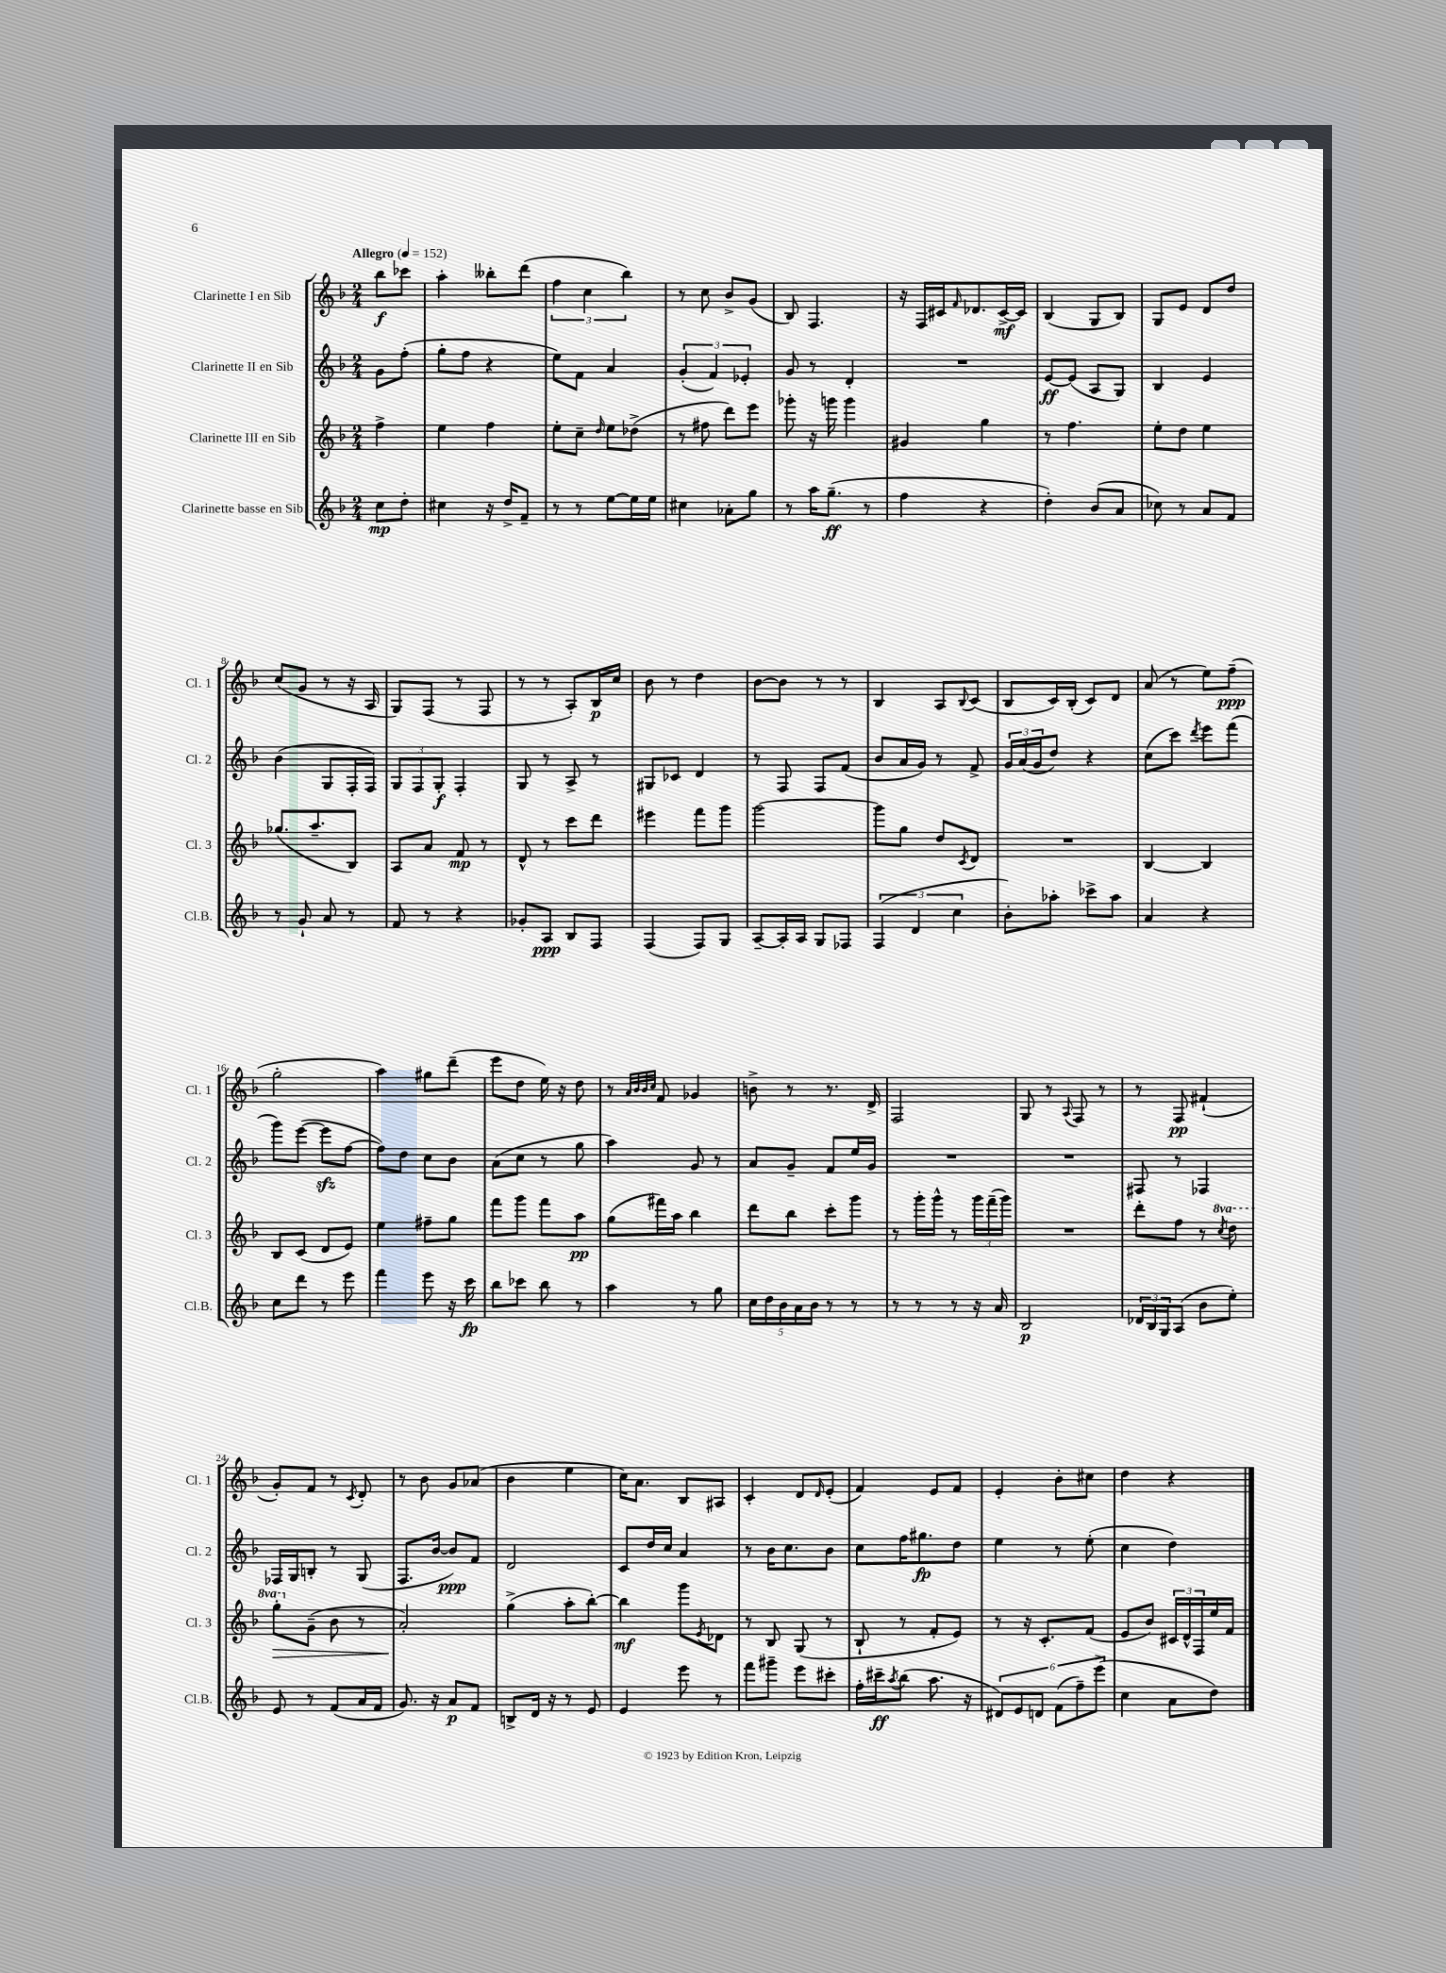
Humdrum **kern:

**kern	**kern	**kern	**kern
*staff4	*staff3	*staff2	*staff1
*clefG2	*clefG2	*clefG2	*clefG2
*k[b-]	*k[b-]	*k[b-]	*k[b-]
*M2/4	*M2/4	*M2/4	*M2/4
*MM152	*MM152	*MM152	*MM152
8cc	4ff^	8g	8bb-
8dd'	.	(8ff'	8ccc-
=	=	=	=
4cc#	4ee	8gg'	4aa'
.	.	8ff	.
16r	4ff	4r	8bb--'
16dd^	.	.	.
8f~	.	.	(8ddd
=	=	=	=
8r	8ee'	8ee)	6ff
8r	8cc~	8f	.
.	.	.	6cc
.	16qqdd	.	.
[8ee	8ee	4a	.
.	.	.	6bb-)
16ee]	(8dd-^	.	.
16ee	.	.	.
=	=	=	=
4cc#	8r	(6g'	8r
.	8ff#	.	8cc
.	.	6f)	.
8a-'	8ddd)	.	8b-^
.	.	6e-'	.
8gg	8eee	.	(8g
=	=	=	=
8r	8ggg-'	8g	8B-)
16aa	16r	8r	4.F
(8.gg~	16ggg	.	.
.	4ggg	4d'	.
8r	.	.	.
=	=	=	=
4ff	4g#	2r	16r
.	.	.	16F
.	.	.	16c#
.	.	.	16qqf
.	.	.	8.d-
4r	4gg	.	.
.	.	.	[16c#^
.	.	.	16c#]
=	=	=	=
4dd')	8r	[8e	(4B-
.	4.ff	(8e]	.
(8b-	.	8A	8G
8a	.	8G)	8B-)
=	=	=	=
8cc-)	8ee'	4B-	8G
8r	8dd	.	8e
8a	4ee	4e	8d
8f	.	.	8dd
=	=	=	=
8r	(8.gg-	(4b-	(8cc
8g`	.	.	8g
.	8.aa~	.	.
8a	.	8G	8r
8r	8B-)	16F'	16r
.	.	16F)	16A
=	=	=	=
8f	8A	12G	8G)
.	.	12F	.
8r	8a	.	(8F
.	.	12G'	.
4r	8f	4F'	8r
.	8r	.	8F
=	=	=	=
8g-'	8d^^	8G	8r
8A	8r	8r	8r
8B-	8ccc	8A^	8A')
8F	8ddd	8r	16B-
.	.	.	16cc
=	=	=	=
(4F	4eee#	8G#	8b-
.	.	8c-	8r
8F)	8fff	4d	4dd
8G	8ggg	.	.
=	=	=	=
[8A~	[2ggg	8r	[8b-
16A']	.	8F	8b-]
16A	.	.	.
8G	.	8F	8r
8F-	.	(8f	8r
=	=	=	=
(6F	8ggg]	8b-	4B-
.	8gg	16a	.
6d	.	.	.
.	.	16g)	.
.	8dd	8r	8A
6cc	.	.	.
.	8qc	.	8qqB-
.	8d	8f^	(8c
=	=	=	=
8b-')	2r	24g	8B-
.	.	(24a	.
.	.	24g	.
8aa-'	.	8dd)	16c)
.	.	.	(16B-'
8ccc-^	.	4r	8c)
8aa-	.	.	8d
=	=	=	=
4a	[4B-	(8cc	(8a
.	.	8ccc)	8r
.	.	8qddd	.
4r	4B-]	8eee	8ee)
.	.	(8fff	(8ff~
=	=	=	=
8cc	8B-	8ggg)	2gg'
8ddd	(8c	([8eee	.
8r	8d	8eee]	.
8eee	8e)	[8ff	.
=	=	=	=
4fff	4ee	8ff])	4aa)
.	.	8dd	.
8eee	8ff#~	8cc	8gg#
16r	8gg	8b-	(8ddd~
16ccc	.	.	.
=	=	=	=
8bb-	8fff	(8a	8eee
8ccc-	8ggg	8cc	8dd
8bb-	8fff	8r	16ee)
.	.	.	16r
8r	8aa	8gg	8dd
=	=	=	=
4aa	(8gg	4aa)	8r
.	.	.	32qqa
.	.	.	32qqb-
.	.	.	32qqb-
.	.	.	32qqcc
.	16fff#)	.	8f
.	16aa	.	.
8r	4bb-	8g	4g-
8gg	.	8r	.
=	=	=	=
20cc	8ddd	8a	8b^
20dd	.	.	.
20b-	.	.	.
.	8bb-	8g~	8r
20a	.	.	.
20b-	.	.	.
8r	8ccc'	8f	8.r
8r	8ggg	16ee	.
.	.	16g	16d^
=	=	=	=
8r	8r	2r	2F
8r	16ggg'	.	.
.	16ggg^^	.	.
8r	8r	.	.
16r	24ggg	.	.
.	(24fff~	.	.
16a	.	.	.
.	24ggg)	.	.
=	=	=	=
2B-	2r	2r	8G
.	.	.	8r
.	.	.	8qqA
.	.	.	8F
.	.	.	8r
=	=	=	=
24d-	8ddd'	8F#	8r
24B-	.	.	.
24G	.	.	.
(8A	8ff	8r	8F
8b-	8r	4F-	(4f#`
.	8qccc	.	.
8ee')	8ddd	.	.
=	=	=	=
8e	8ggg'	16F-	8g')
.	.	16G	.
8r	(8g~	8B'	8f
(8f	8b-	8r	8r
.	.	.	8qc
16a	8r	(8G	8d'
16f	.	.	.
=	=	=	=
8.g)	2a')	8.F	8r
.	.	.	8b-
16r	.	[16b-	.
8a	.	8b-])	8g
8f	.	8f	(8a-
=	=	=	=
8B^	(4gg^	2d	4b-
16d	.	.	.
16r	.	.	.
8r	8aa'	.	4ee
8e	[8bb-')	.	.
=	=	=	=
4e	4bb-]	8c	16cc)
.	.	.	8.a
.	.	16dd	.
.	.	16cc	.
8eee	8ggg	4a	8B-
.	8qe	.	.
8r	8d-	.	8A#
=	=	=	=
8fff	8r	8r	4c'
8ggg#~	8B-	16b-	.
.	.	8.cc	.
8eee	(8G	.	8d
.	.	.	16qqd
8ccc#'	8r	8b-	(8e'
=	=	=	=
16ff'	8B-`	8cc	4f)
16ccc#~	.	.	.
8qaa	.	.	.
(8bb-	8r	16ff	.
.	.	8.gg#	.
8.aa	8f'	.	8e
.	8e)	8dd	8f
16r	.	.	.
=	=	=	=
12d#)	8r	4ee	4e'
12e	.	.	.
.	16r	.	.
12d	.	.	.
.	8.c'	.	.
(12f	.	8r	8b-'
12ff~)	.	.	.
.	(8f	(8ee'	8cc#
(12eee^	.	.	.
=	=	=	=
4cc	8e	4cc	4dd
.	8b-)	.	.
8a	24c#	4dd)	4r
.	24d^^	.	.
.	24F	.	.
8dd)	16ee	.	.
.	16f	.	.
==	==	==	==
*-	*-	*-	*-
